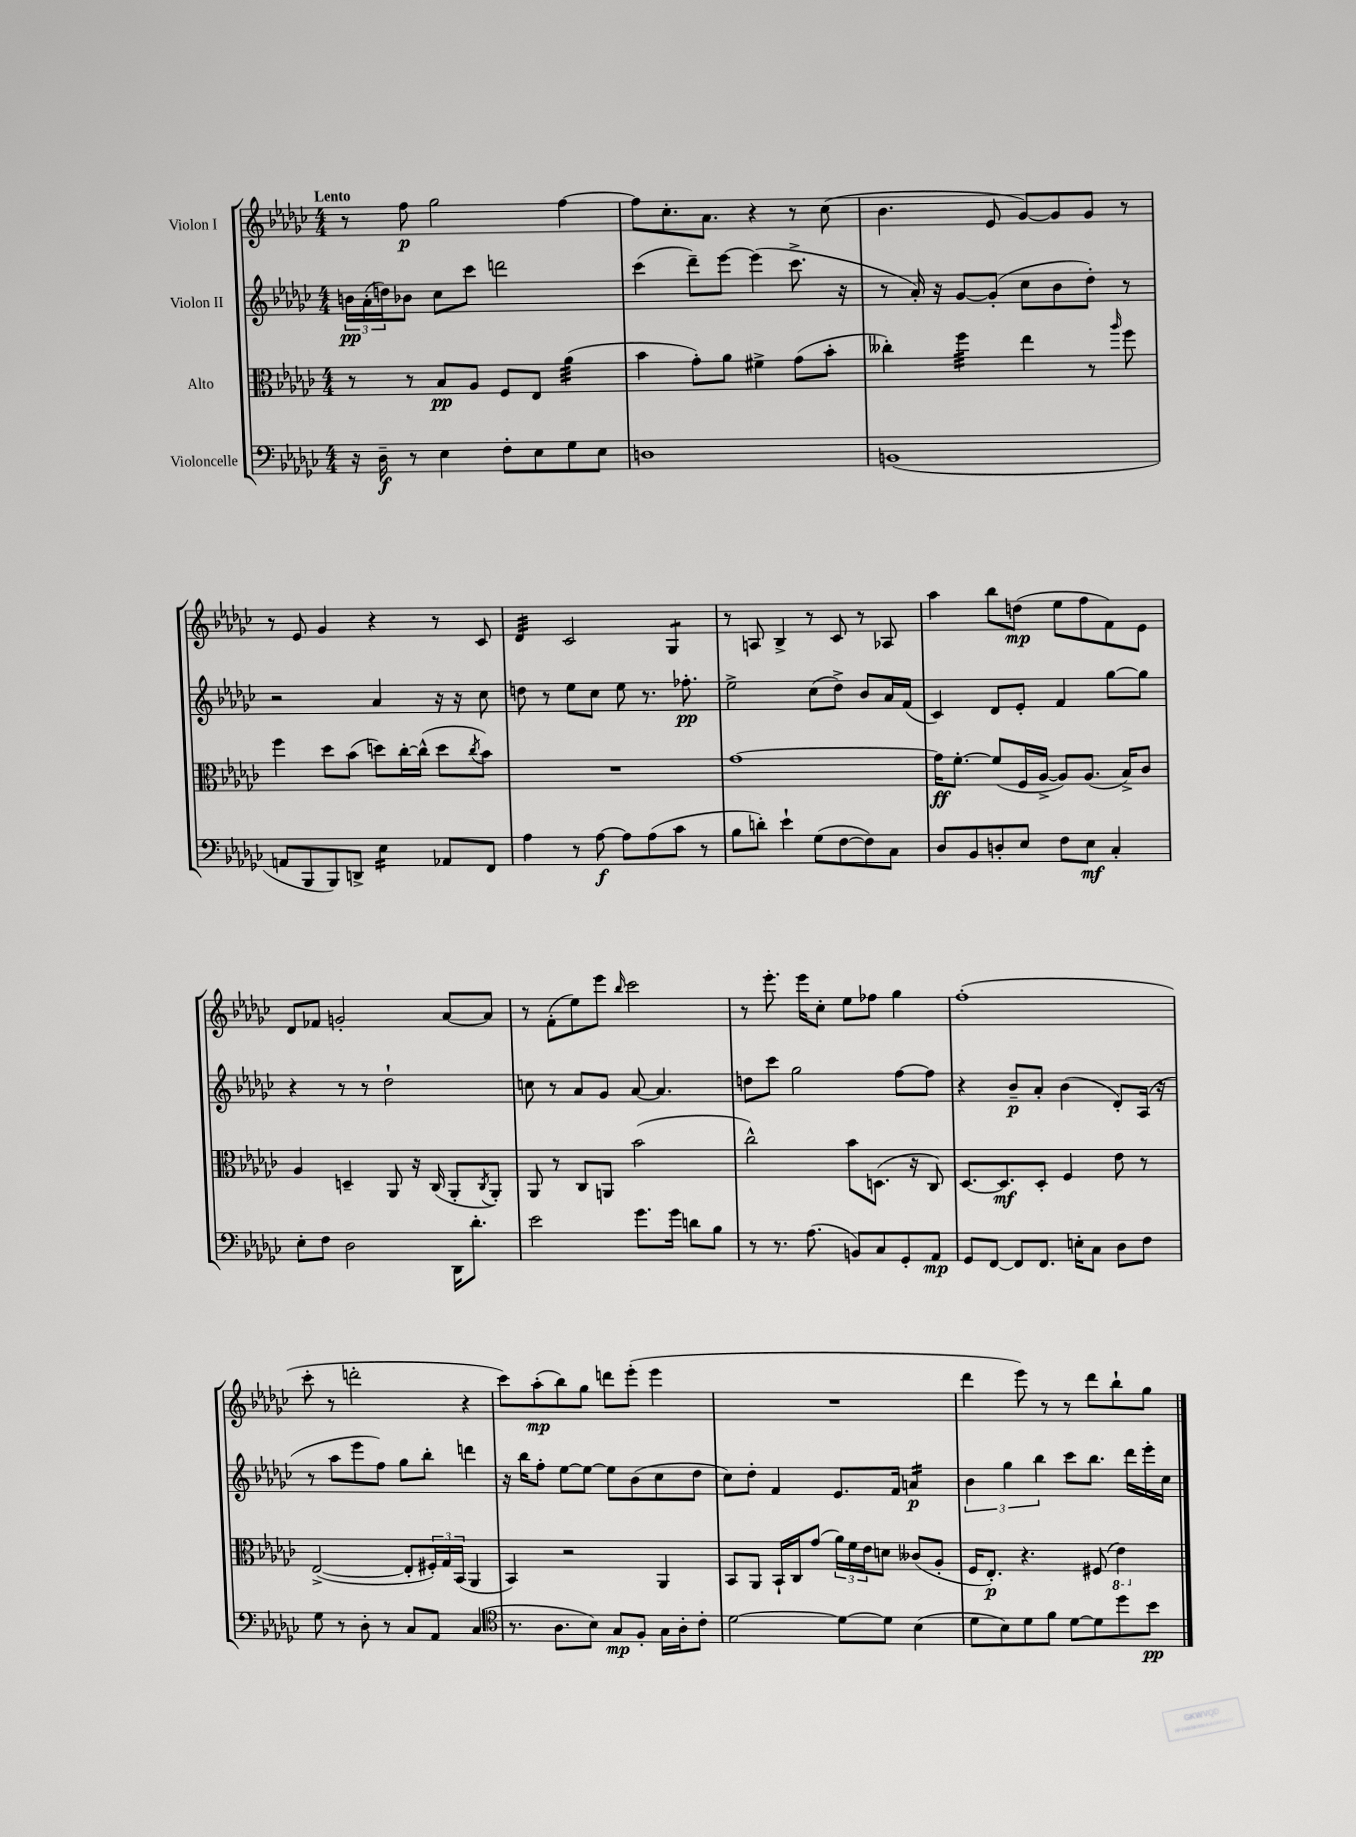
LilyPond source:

<<
\new StaffGroup <<
\new Staff = "s0" \with { instrumentName = "Violon I" } {
    \clef treble \key ges \major \numericTimeSignature \time 4/4 \tempo "Lento"
    r8 f''8\p ges''2 f''4~ |
    f''8 ces''8.-. aes'8. r4 r8 ces''8( |
    bes'4. ees'8 ges'8~) ges'8 ges'8 r8 |
    r8 ees'8 ges'4 r4 r8 ces'8 |
    des'4:32 ces'2 ges4:8 |
    r8 a8 bes4-> r8 ces'8 r8 aes8 |
    aes''4 bes''8 d''8\mp( ees''8 f''8 f'8) ees'8 |
    des'8 fes'8 g'2-. aes'8~ aes'8 |
    r8 f'8-.( ees''8) ees'''8 \grace { bes''16 } ces'''2 |
    r8 ees'''8.-. ees'''16 ces''8-. ees''8 fes''8 ges''4 |
    f''1-.( |
    ces'''8-. r8 d'''2-. r4 |
    ces'''8) aes''8-.\mp( bes''8) ges''8 d'''8 ees'''8-.( ees'''4 |
    R1 |
    des'''4 ees'''8) r8 r8 des'''8 bes''8-! ges''8 \bar "|." |
}
\new Staff = "s1" \with { instrumentName = "Violon II" } {
    \clef treble \key ges \major \numericTimeSignature \time 4/4
    \tuplet 3/2 { b'16\pp aes'16-.( d''16) } bes'8 ces''8 ces'''8 d'''2 |
    ces'''4( des'''8--) ees'''8~ ees'''4( ces'''8.-> r16 |
    r8 aes'16-.) r16 ges'8~ ges'8-.( ces''8 bes'8 des''8-.) r8 |
    r2 aes'4 r16 r16 ces''8 |
    d''8 r8 ees''8 ces''8 ees''8 r8. fes''8.-.\pp |
    ees''2-> ces''8( des''8->) bes'8 aes'16 f'16( |
    ces'4) des'8 ees'8-. f'4 ges''8~ ges''8 |
    r4 r8 r8 des''2-! |
    c''8 r8 aes'8 ges'8 aes'8~ aes'4. |
    d''8 ces'''8 ges''2 f''8~ f''8 |
    r4 bes'8--\p aes'8-. bes'4( des'8-.) aes16( r16 |
    r8 aes''8 ees'''8 f''8) ges''8 bes''8-. d'''4 |
    r16 bes''16 f''8-. ees''8~ ees''8~ ees''8 bes'8( ces''8 des''8 |
    ces''8) des''8-. f'4 ees'8. f'16 a'4:16\p |
    \tuplet 3/2 { bes'4 ges''4 bes''4 } ces'''8 bes''8. des'''16 ees'''16-. ces''16 \bar "|." |
}
\new Staff = "s2" \with { instrumentName = "Alto" } {
    \clef alto \key ges \major \numericTimeSignature \time 4/4
    r8 r8 bes8\pp aes8 f8 ees8 aes'4:32( |
    bes'4 ges'8-.) aes'8 fis'4-> ges'8( bes'8-. |
    ceses''4-.) f''4:32 ees''4 r8 \grace { aes''16 } f''8 |
    f''4 des''8 bes'8( d''8) ces''16~-. ces''16-^( d''8 \acciaccatura { ces''8 } bes'8) |
    R1 |
    ges'1~ |
    ges'16\ff f'8.~-. f'8( f16 aes16~-> aes8) aes8.( bes16->) ces'8 |
    aes4 d4-- aes,8 r16 ces16( aes,8-. \acciaccatura { ces8 } aes,8-.) |
    aes,8 r8 ces8 a,8 bes'2( |
    ces''2-^) bes'8 d8.( r16 ces8) |
    des8.~ des8.\mf des8-. f4 ees'8 r8 |
    ees2~->( ees8-. \tuplet 3/2 { fis16-.) ges16 bes,16( } aes,4 |
    bes,4) r2 aes,4 |
    bes,8 aes,8 bes,16-! ces16 ges'8( \tuplet 3/2 { aes'16) f'16 ees'16 } d'8 ceses'8( aes8-. |
    f16 ees8.-.\p) r4. fis8( \ottava #-1 ees4) \ottava #0 \bar "|." |
}
\new Staff = "s3" \with { instrumentName = "Violoncelle" } {
    \clef bass \key ges \major \numericTimeSignature \time 4/4
    r16 des16--\f r8 ees4 f8-. ees8 ges8 ees8 |
    d1 |
    b,1( |
    a,8 bes,,8 bes,,8) d,8-> ees4:16 aes,8 f,8 |
    aes4 r8 aes8~\f aes8 aes8( ces'8 r8 |
    bes8 d'8-.) ees'4-! ges8( f8~ f8) ces8 |
    des8 bes,8 d8-. ees8 f8 ees8\mf ces4-. |
    ees8-. f8 des2 des,16 des'8.-. |
    ees'2 ges'8. ges'16 d'8 bes8 |
    r8 r8. aes8.( b,8) ces8 ges,8-. aes,8\mp |
    ges,8 f,8~ f,8 f,8. e16-. ces8 des8 f8 |
    ges8 r8 des8-. r8 ces8 aes,8 ces4( |
    \clef tenor r8. aes8. bes8) ges8\mp f8-. ges16 aes16-. ces'8-. |
    des'2~ des'8~ des'8 bes4( |
    des'8 bes8) des'8 f'8 des'8~ des'8 des''8 bes'8\pp \bar "|." |
}
>>
>>
\layout { \context { \Score \remove "Bar_number_engraver" } }
